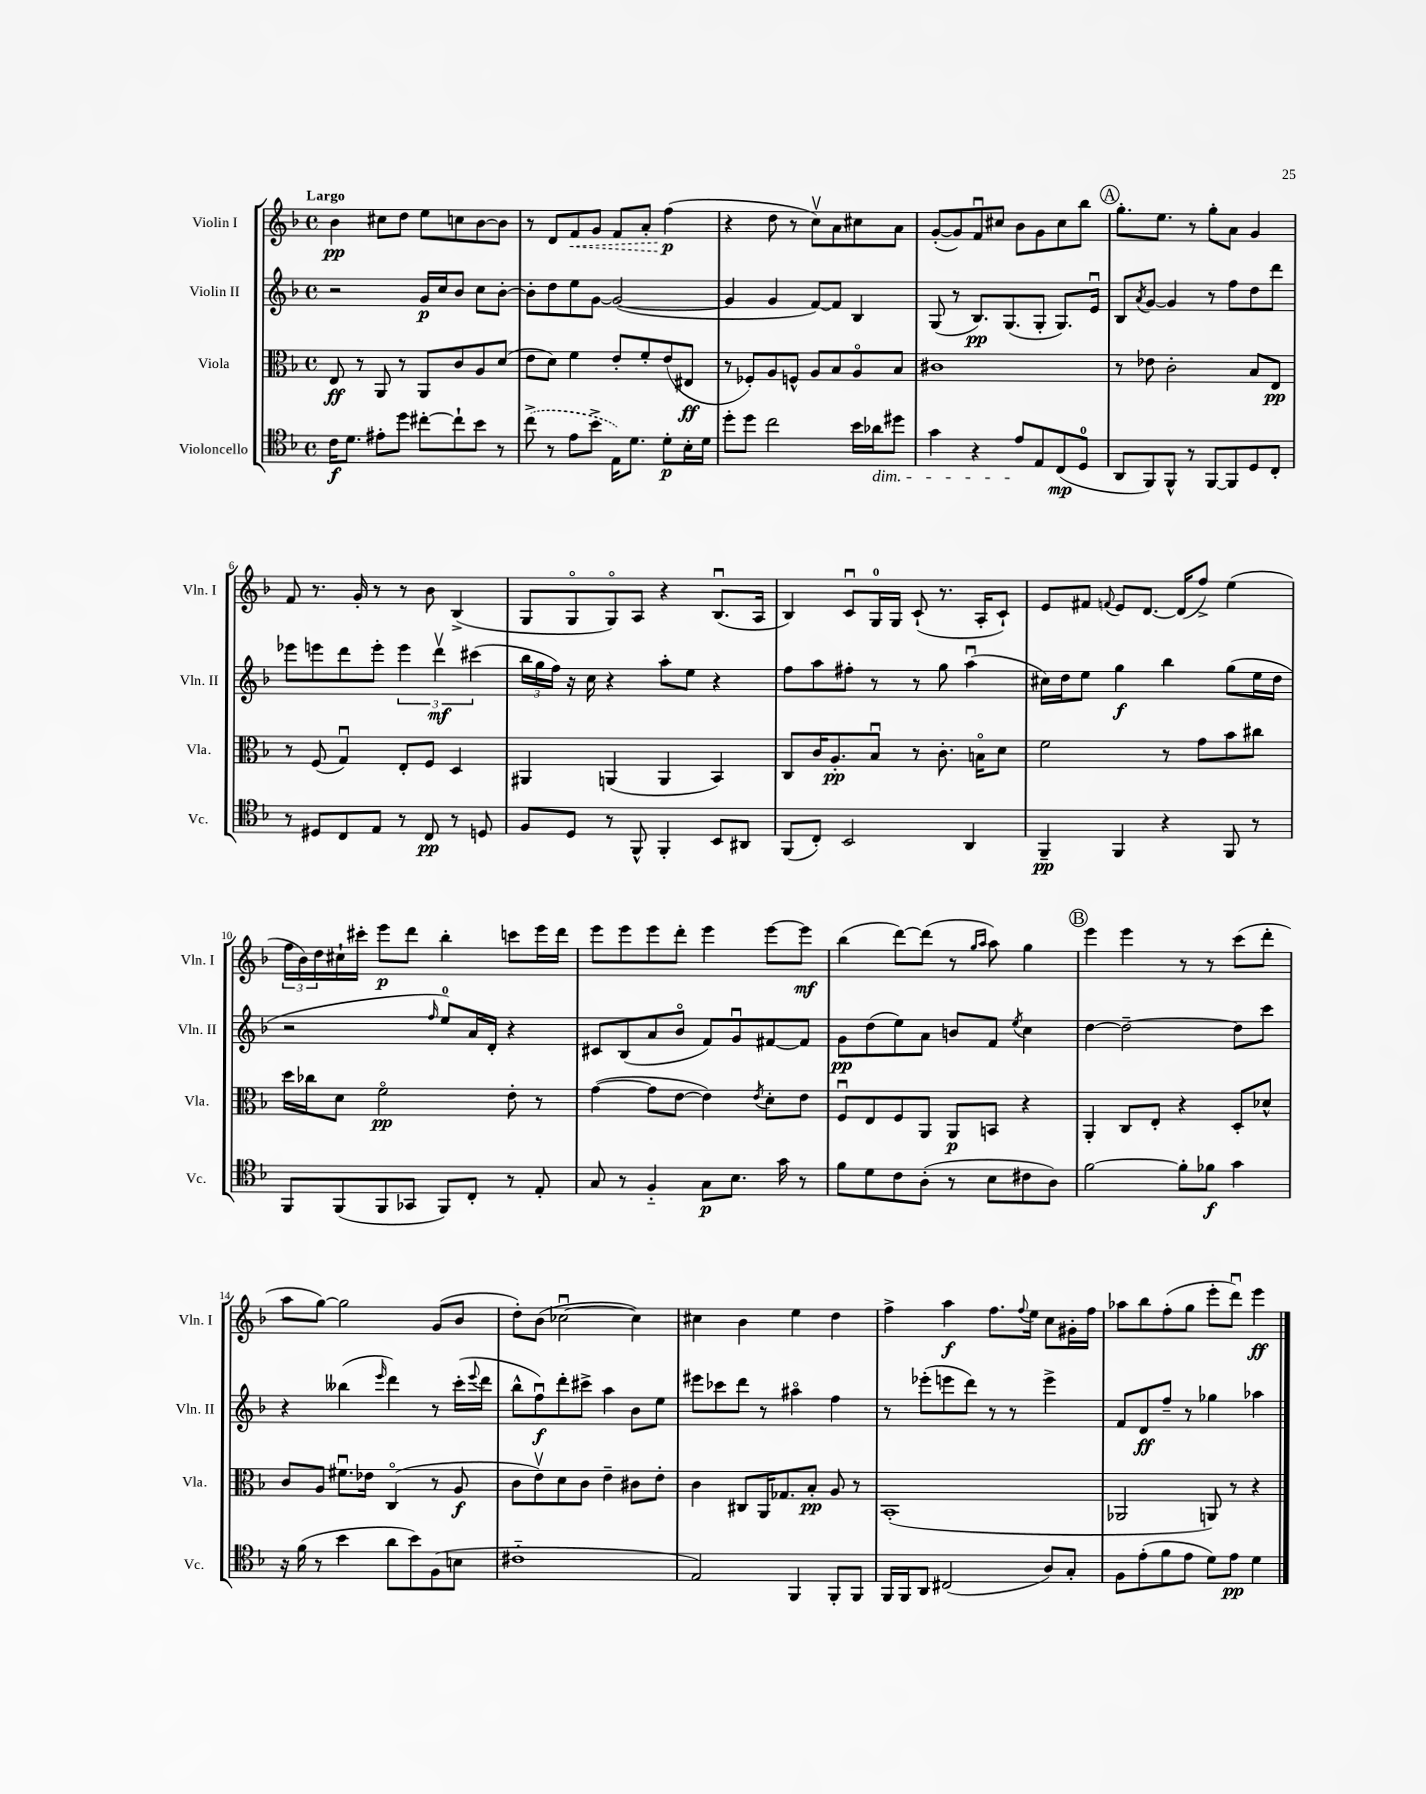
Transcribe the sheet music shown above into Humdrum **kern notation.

**kern	**kern	**kern	**kern
*staff4	*staff3	*staff2	*staff1
*clefC4	*clefC3	*clefG2	*clefG2
*k[b-]	*k[b-]	*k[b-]	*k[b-]
*M4/4	*M4/4	*M4/4	*M4/4
*met(c)	*met(c)	*met(c)	*met(c)
16c\LK	8E/	2r	4b-\
8.d\J	.	.	.
.	8r	.	.
8e#'\L	8AA/	.	8cc#\L
8dd\J	8r	.	8dd\J
[8cc#'\L	8AA/L	16g/LL	8ee\L
.	.	16cc/J	.
8cc#`\]	8c/	8b-/J	8cc\
8b-\J	8A/	8cc\L	[8b-\
8r	(8d/J	[8b-'\J	8b-\]J
=	=	=	=
(8cc^\	8e\L	8b-'\]L	8r
8r	8d\J)	8dd\	8d/L
8e\L	4f\	8ee\	8f/
8b-^\J	.	[8g\J	8g/J
16E\LK)	8e'/L	(2g/_	8f/L
8.d\J	.	.	.
.	8f'/	.	8a'/J
8d'\L	(8e/	.	(4ff\
16B-'\L	8E#/J	.	.
16d\JJ	.	.	.
=	=	=	=
8dd'\L	8r	4g/]	4r
8dd\J	8F-'/L)	.	.
2cc\	8A/	4g/	8dd\
.	8F^^/J	.	8r
.	8A/L	[8f/L)	8ccv\L)
.	8B-/	8f/]J	8a\
16b-\LL	8Ao/	4B-/	8cc#\
16a-\J	.	.	.
8dd#\J	8B-/J	.	8a\J
=	=	=	=
4g\	1c#	(8G/	([8g'/L
.	.	8r	8g/])
4r	.	8.B-/L)	8fu/
.	.	.	8cc#/J
.	.	(8.G/	.
8e/L	.	.	8b-\L
8E/	.	8G'/J	8g\
(8C/	.	8.G/L)	8cc#\
8D/J	.	.	8bb-\J
.	.	16eu/Jk	.
=	=	=	=
8AA/L	8r	8B-/L	8.gg'\L
.	.	8qa/	.
8FF/)	8e-\	[8g/J	.
.	.	.	8.ee\J
8FF^^/J	2c'\	4g/]	.
8r	.	.	8r
[8FF/L	.	8r	8gg'\L
8FF/]	.	8ff\L	8a\J
8D/	8B-/L	8dd\	4g/
8C'/J	8E/J	8ddd\J	.
=	=	=	=
8r	8r	8eee-\L	8f/
8D#/L	(8F/	8eee\	8.r
8C/	4Gu/)	8ddd\	.
.	.	.	16g'/
8E/J	.	8eee'\J	8r
8r	8E'/L	6eee\	8r
8C/	8F/J	.	8b-\
.	.	6dddv\	.
8r	4D/	.	(4B-^/
.	.	(6ccc#\	.
8D/	.	.	.
=	=	=	=
8F/L	4AA#/	24bb-\LL	8G/L
.	.	24gg\	.
.	.	24ff\JJ)	.
8D/J	.	16r	8Go/
.	.	16cc\	.
8r	(4AA/	4r	8Go/)
8FF^^/	.	.	8A/J
4FF'/	4AA/	8aa'\L	4r
.	.	8ee\J	.
8BB-/L	4BB-/)	4r	(8.B-u/L
8AA#/J	.	.	.
.	.	.	16A/Jk
=	=	=	=
(8FF/L	8C/L	8ff\L	4B-/)
8C'/J)	16c/K	8aa\	.
.	8.A'/	.	.
2BB-/	.	8ff#'\J	8cu/L
.	8B-u/J	8r	16G/L
.	.	.	16G/JJ
.	8r	8r	(8c`/
.	8.c'\	8gg\	8.r
4AA/	.	(4aau\	.
.	16Bo\LK	.	16A'/LK
.	8d\J	.	8c`/J)
=	=	=	=
4FF~/	2f\	16cc#\LL)	8e/L
.	.	16dd\J	.
.	.	8ee\J	8f#/J
.	.	.	8qqf/
4FF/	.	4gg\	8e/L
.	.	.	[8.d/J
4r	8r	4bb-\	.
.	.	.	(16d/]LK
.	8g\L	.	8ff^/J)
8FF/	8b-\	(8gg\L	(4ee\
8r	8cc#\J	16ee\L	.
.	.	16dd\JJ	.
=	=	=	=
8FF/L	16dd\LL	2r	24ff\LL
.	.	.	24b-\)
.	16cc-\J	.	.
.	.	.	24dd\
(8FF/	8d\J	.	16cc#`\
.	.	.	16ccc#'\JJ
8FF/	2fo\	.	8eee\L
8GG-/J	.	.	8ddd\J
.	.	16qqff/	.
8FF/L)	.	8ee/L)	4bb-'\
8C'/J	.	16a/L	.
.	.	16d'/JJ	.
8r	8e'\	4r	8ccc\L
8E'/	8r	.	16eee\L
.	.	.	16ddd\JJ
=	=	=	=
8G/	([4g\	8c#/L	8eee\L
8r	.	(8B-/	8eee\
4F'~/	8g\]L	8a/	8eee\
.	[8e\J	8b-o/J	8ddd'\J
8G\L	4e\])	8f/L)	4eee\
8.B-\J	.	8gu/	.
.	8qe/	.	.
.	8d'\L	[8f#/	[8eee\L
16g\	.	.	.
8r	8e\J	8f#/]J	8eee\]J
=	=	=	=
8f\L	8Fu/L	8g\L	(4bb-\
8d\	8E/	(8dd\	.
8c\	8F/	8ee\)	[8ddd\L)
(8A'\J	8AA/J	8a\J	(8ddd\]J
8r	8AA/L	8b/L	8r
.	.	.	16qqgg/LL
.	.	.	16qqaa/JJ
8B-\L	8BB/J	8f/J	8aa\)
.	.	8qee/	.
8c#\	4r	4cc\	4gg\
8A\J)	.	.	.
=	=	=	=
[2f\	4AA'/	[4dd\	4eee\
.	8C/L	2dd~\_	4eee\
.	8E'/J	.	.
8f'\]L	4r	.	8r
8f-\J	.	.	8r
4g\	8D'/L	8dd\]L	(8ccc\L
.	8d-^^/J	8ccc\J	8ddd'\J
=	=	=	=
16r	8c/L	4r	8aa\L
(16f\	.	.	.
8r	8A/J	.	[8gg\J)
4b-\	8.f#u\L	(4bb--\	2gg\]
.	16e-\Jk	.	.
.	.	16qqeee/	.
8a\L	(4Co/	4ddd\)	.
8b-\)	.	.	.
(8F\	8r	8r	(8g/L
8B\J	8A/	(16ccc'\LL	8b-/J
.	.	8qqeee/	.
.	.	16ddd\JJ	.
=	=	=	=
1c#'~	8c\L	8bb-^^\L	8dd'\L)
.	8ev\)	8ffu\)	(8b-\J
.	8d\	8ddd'\	[2cc-u\
.	8c\J	8ccc#^\J	.
.	4e~\	4aa\	.
.	8c#\L	8b-\L	4cc-\])
.	8e'\J	8ee\J	.
=	=	=	=
2E/)	4c\	8eee#\L	4cc#\
.	.	8ccc-\	.
.	8C#/L	8ddd\J	4b-\
.	16AA/K	8r	.
.	8.G-/	.	.
4FF/	.	4aa#o\	4ee\
.	8B-'/J	.	.
8FF'/L	8A/	4ff\	4dd\
8FF/J	8r	.	.
=	=	=	=
16FF/LL	(1BB-'	8r	4ff^\
16FF/J	.	.	.
8AA/J	.	(8eee-'\L	.
(2C#/	.	8eee\	4aa\
.	.	8ddd\J)	.
.	.	8r	8.ff\L
.	.	8r	.
.	.	.	8qqff/
.	.	.	16ee\Jk
8A/L)	.	4eee^\	8cc\L
8G'/J	.	.	16g#'\L
.	.	.	16ff\JJ
=	=	=	=
8F\L	2AA-/	8f/L	8aa-\L
(8e'\	.	8d/	8bb-\
8f\	.	8ff~/J	(8ff'\
8e\J	.	8r	8gg\J
8d\L)	8AA/)	4gg-\	8eee'\L
8e\J	8r	.	8dddu\J)
4d\	4r	4aa-\	4eee\
==	==	==	==
*-	*-	*-	*-
